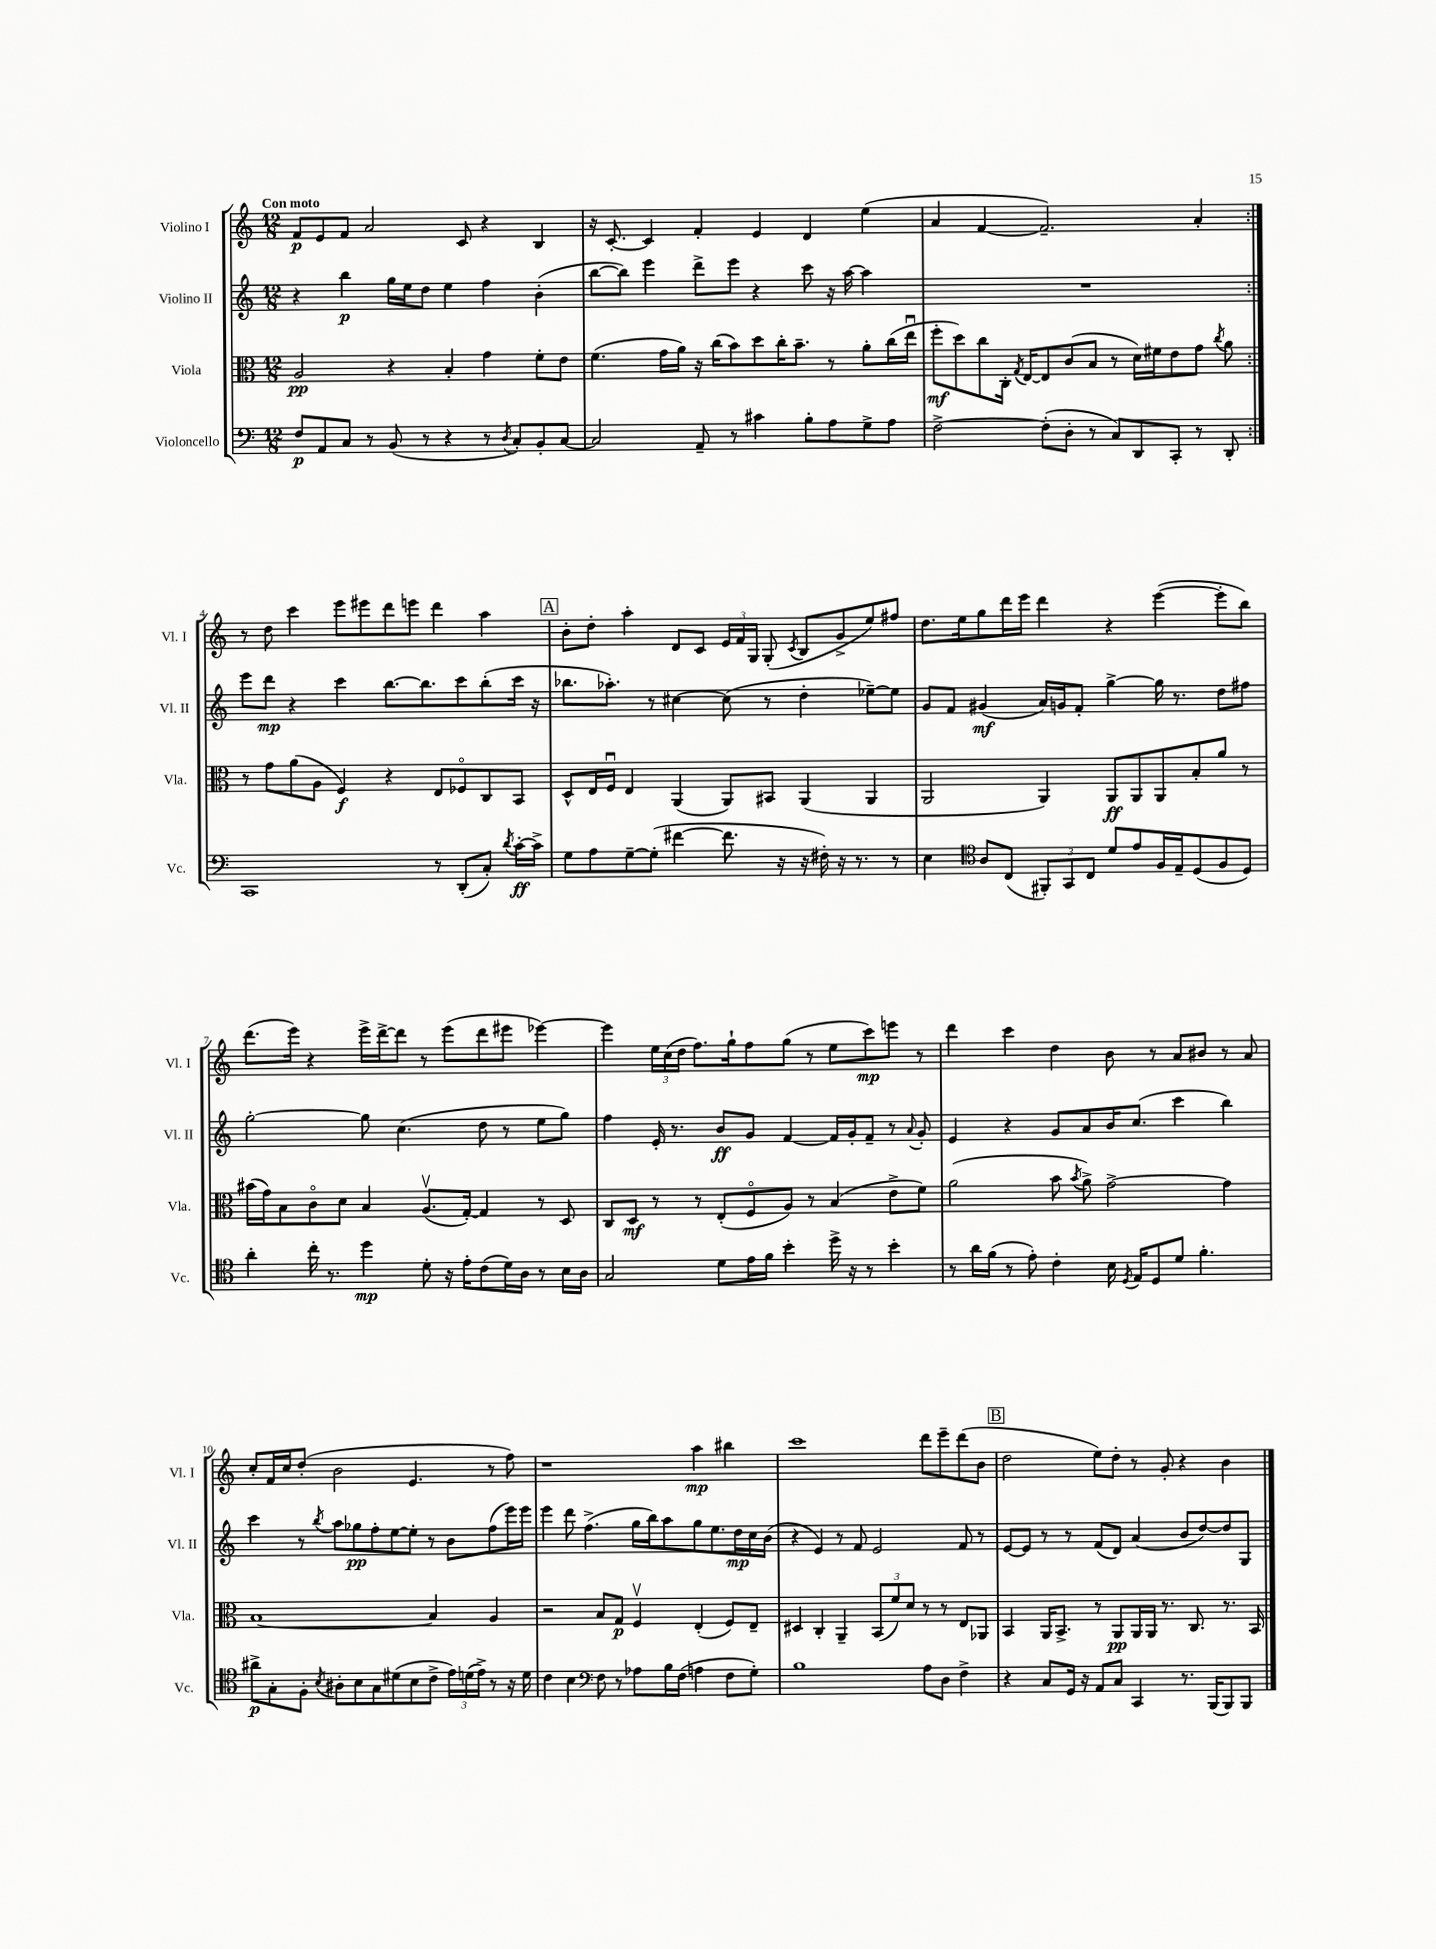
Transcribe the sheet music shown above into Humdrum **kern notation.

**kern	**kern	**kern	**kern
*staff4	*staff3	*staff2	*staff1
*clefF4	*clefC3	*clefG2	*clefG2
*k[]	*k[]	*k[]	*k[]
*M12/8	*M12/8	*M12/8	*M12/8
8F/L	2A/	4r	8f/L
8AA/	.	.	8e/
8C/J	.	4bb\	8f/J
8r	.	.	2a/
(8BB/	4r	16gg\LL	.
.	.	16ee\J	.
8r	.	8dd\J	.
4r	4B'/	4ee\	.
.	.	.	8c/
8r	4g\	4ff\	4r
8qD/	.	.	.
8C'/L)	.	.	.
8BB'/	8f'\L	(4b'\	4B/
[8C/J	8e\J	.	.
=	=	=	=
2C/]	(4.f\	[8bb\L	16r
.	.	.	[8.c'/
.	.	8bb\]J)	.
.	.	4eee\	4c/]
.	16g\LL	.	.
.	16a\JJ)	.	.
8AA~/	16r	8ddd^\L	4f'/
.	(16cc\LK	.	.
8r	8b\)	8eee\J	.
4c#\	8dd\	4r	4e/
.	16cc'\K	.	.
.	8.b~\J	.	.
8B'\L	.	8ccc\	4d/
8A\	8r	16r	.
.	.	[16aa\	.
8G^\	8a'\L	4aa\]	(4ee\
8A\J	(16cc\L	.	.
.	16eeu\JJ	.	.
=	=	=	=
[2F^\	8ff'\L	1.r	4a/
.	8dd\)	.	.
.	8cc\	.	[4f/
.	16C'\Jk	.	.
.	8qG/	.	.
.	[16E/LK	.	.
(8F'\]L	8E/]	.	2.f~/])
8D'\J	(8c/	.	.
8r	8B/J	.	.
8C/L)	8r	.	.
8DD/	16d\LL)	.	.
.	16f#\J	.	.
8CC'/J	8e\	.	.
8r	8g\J	.	4a'/
.	8qcc/	.	.
8DD'/	8a\	.	.
=:|!	=:|!	=:|!	=:|!
1CC	8r	8eee\L	8r
.	8g\L	8ddd\J	8dd\
.	(8a\	4r	4ccc\
.	8A\J	.	.
.	4F/)	4ccc\	8eee\L
.	.	.	8eee#\
.	4r	[8.bb\L	8ddd\
.	.	.	8eee\J
.	.	8.bb\]	.
8r	8E/L	.	4ddd\
(8DD'/L	8F-o/	8ccc\	.
8C'/J)	8C/	(8bb'\	4aa\
8qd/	.	.	.
[16c'\LL	8BB/J	16ccc\Jk	.
16c^\]JJ	.	16r	.
=	=	=	=
8G\L	8D^^/L	8.bb-\L	8b'\L
8A\	16E/L	.	8dd'\J
.	16Fu/JJ	8.aa-'\J)	.
[8G~\	4E/	.	4aa'\
(8G'\]J	.	8r	.
[4f#\	(4AA/	[4cc#\	8d/L
.	.	.	8c/J
8.f#\]	8AA/L)	(8cc#\]	24e/LL
.	.	.	24f/
.	.	.	24G/JJ
.	8BB#/J	8r	(8G'/
16r	.	.	.
.	.	.	8qc/
16r	(4AA/	4dd'\	8B/L
16F#'\)	.	.	.
16r	.	.	8g^/
8.r	.	.	.
.	4AA/	[8ee-~\L)	8ee/)
8r	.	8ee-\]J	8ff#/J
=	=	=	=
4E\	2AA/	8g/L	8.dd\L
.	.	8f/J	.
.	.	.	16ee\k
*clefC4	*	*	*
8A/L	.	(4g#/	8gg\
(8C/J	.	.	16ddd\L
.	.	.	16eee\JJ
12FF#'/L)	4AA/)	16a/LL)	4ddd\
.	.	16g/J	.
12GG/	.	.	.
.	.	8f'/J	.
12C/J	.	.	.
8d/L	8AA/L	[4gg^\	4r
8e/	8AA/	.	.
16F/L	8AA/	16gg\]	([4eee\
16E~/J	.	8.r	.
(8D/	8B'/	.	.
8F/	8a/J	8dd\L	8eee'\]L
8D/J)	8r	8ff#\J	8bb\J)
=	=	=	=
4a'\	(16b#\LL	[2gg'\	(8.ddd\L
.	16g\J)	.	.
.	8B\	.	.
.	.	.	16eee\Jk)
16cc'\	8co\	.	4r
8.r	.	.	.
.	8d\J	.	.
4dd\	4B/	8gg\]	16eee^\LL
.	.	.	[16ddd^\J
.	.	(4.cc\	8ddd\]J
8d'\	(8.Av/L	.	8r
16r	.	.	(8eee\L
16e'\LK	[16G'/Jk)	.	.
(8c\	4G/]	8dd\	8ddd\
16d\L)	.	8r	8eee#\J
16A\JJ	.	.	.
8r	8r	8ee\L	[4eee-\)
16B\LL	8D/	8gg\J)	.
16A\JJ	.	.	.
=	=	=	=
2G/	8C/L	4ff\	4eee-\]
.	8D/J	.	.
.	8r	16e'/	24ee\LL
.	.	.	(24cc\
.	.	8.r	.
.	.	.	24dd\JJ
.	8r	.	8.ff\L)
8d\L	(8E'/L	8b/L	.
.	.	.	16gg`\k
16e\L	8Fo/	8g/J	8ff\
16f\JJ	.	.	.
4b'\	8A/J)	[4f/	(8gg\J
.	8r	.	8r
16dd^\	(4B/	16f/]LL	8ee\L
16r	.	16g'/J	.
8r	.	8f~/J	8ccc\)
4b'\	8e^\L	8r	8eee\J
.	.	8qqa/	.
.	8f\J)	8g'/	8r
=	=	=	=
8r	(2a\	4e/	4ddd\
16a\LL	.	.	.
(16f\JJ	.	.	.
8r	.	4r	4ccc\
8e'\)	.	.	.
4c'\	8b\	8g/L	4dd\
.	8qb/	.	.
.	8a^\)	8a/	.
16B\	[2g^\	16b/K	8b\
8qD/	.	.	.
16E/LK	.	(8.cc/J	.
8D/	.	.	8r
8d/J	.	4ccc\	8a/L
4.f'\	.	.	8b#/J
.	4g\]	4bb\)	8r
.	.	.	8a/
=	=	=	=
8a#^\L	[1B	4ccc\	8cc'/L
8G'\	.	.	16f/L
.	.	.	16cc/J
8F'\J	.	8r	(8dd'/J
8qB/	.	8qbb/	.
8A#'\L	.	8aa\L	2b\
8B\	.	8gg-\	.
8G\	.	8ff'\	.
(8d#\	.	[8ee\	.
8B\	.	8ee'\]J	4.e/
8c^\J	4B/]	8r	.
24e\LL)	.	8b\L	.
(24d\	.	.	.
24e^\JJ)	.	.	.
8r	4A/	(8ff\	8r
16r	.	16eee\L)	8ff\)
16d\	.	16eee\JJ	.
=	=	=	=
4c\	2r	4eee\	1r
4B\	.	8ddd\	.
.	.	(4.ff^\	.
*clefF4	*	*	*
8F\	8B/L	.	.
8r	8G/J	.	.
8A-\L	4Fv/	16gg\LL	.
.	.	16bb\J)	.
16B\L	.	8aa\	.
(16F\JJ	.	.	.
4A\	(4E'/	8gg\	4aa\
.	.	8.ee\	.
8F\L	8F/L)	.	4bb#\
.	.	16dd\L	.
8G'\J)	8E~/J	16cc\	.
.	.	(16b\JJ	.
=	=	=	=
1B	4D#/	4r	1ccc
.	4C'/	4e/)	.
.	4AA~/	8r	.
.	.	8f/	.
.	(12BB/L	2e/	.
.	12f/)	.	.
.	12d/J	.	.
8A\L	8r	.	8ddd\L
8D\J	8r	.	8eee~\
4F^\	8E/L	8f/	(8ddd\
.	8AA-/J	8r	8b\J
=	=	=	=
4r	4BB/	[8e/L	2dd\
.	.	8e/]J	.
8C/L	16AA/LK	8r	.
.	8.BB^/J	.	.
16GG/Jk	.	8r	.
16r	.	.	.
8AA/L	8r	(8f/L	8ee\L)
8C/J	8AA/L	8d/J)	8dd'\J
4CC/	16AA/L	(4a/	8r
.	16AA/JJ	.	.
.	8.r	.	8g'/
8.r	.	8b/L	4r
.	8.C/	.	.
.	.	[8dd/)	.
(16BBB/LK	.	.	.
8BBB/)	8.r	8dd/]	4b\
8BBB/J	.	8G/J	.
.	16BB/	.	.
==	==	==	==
*-	*-	*-	*-
